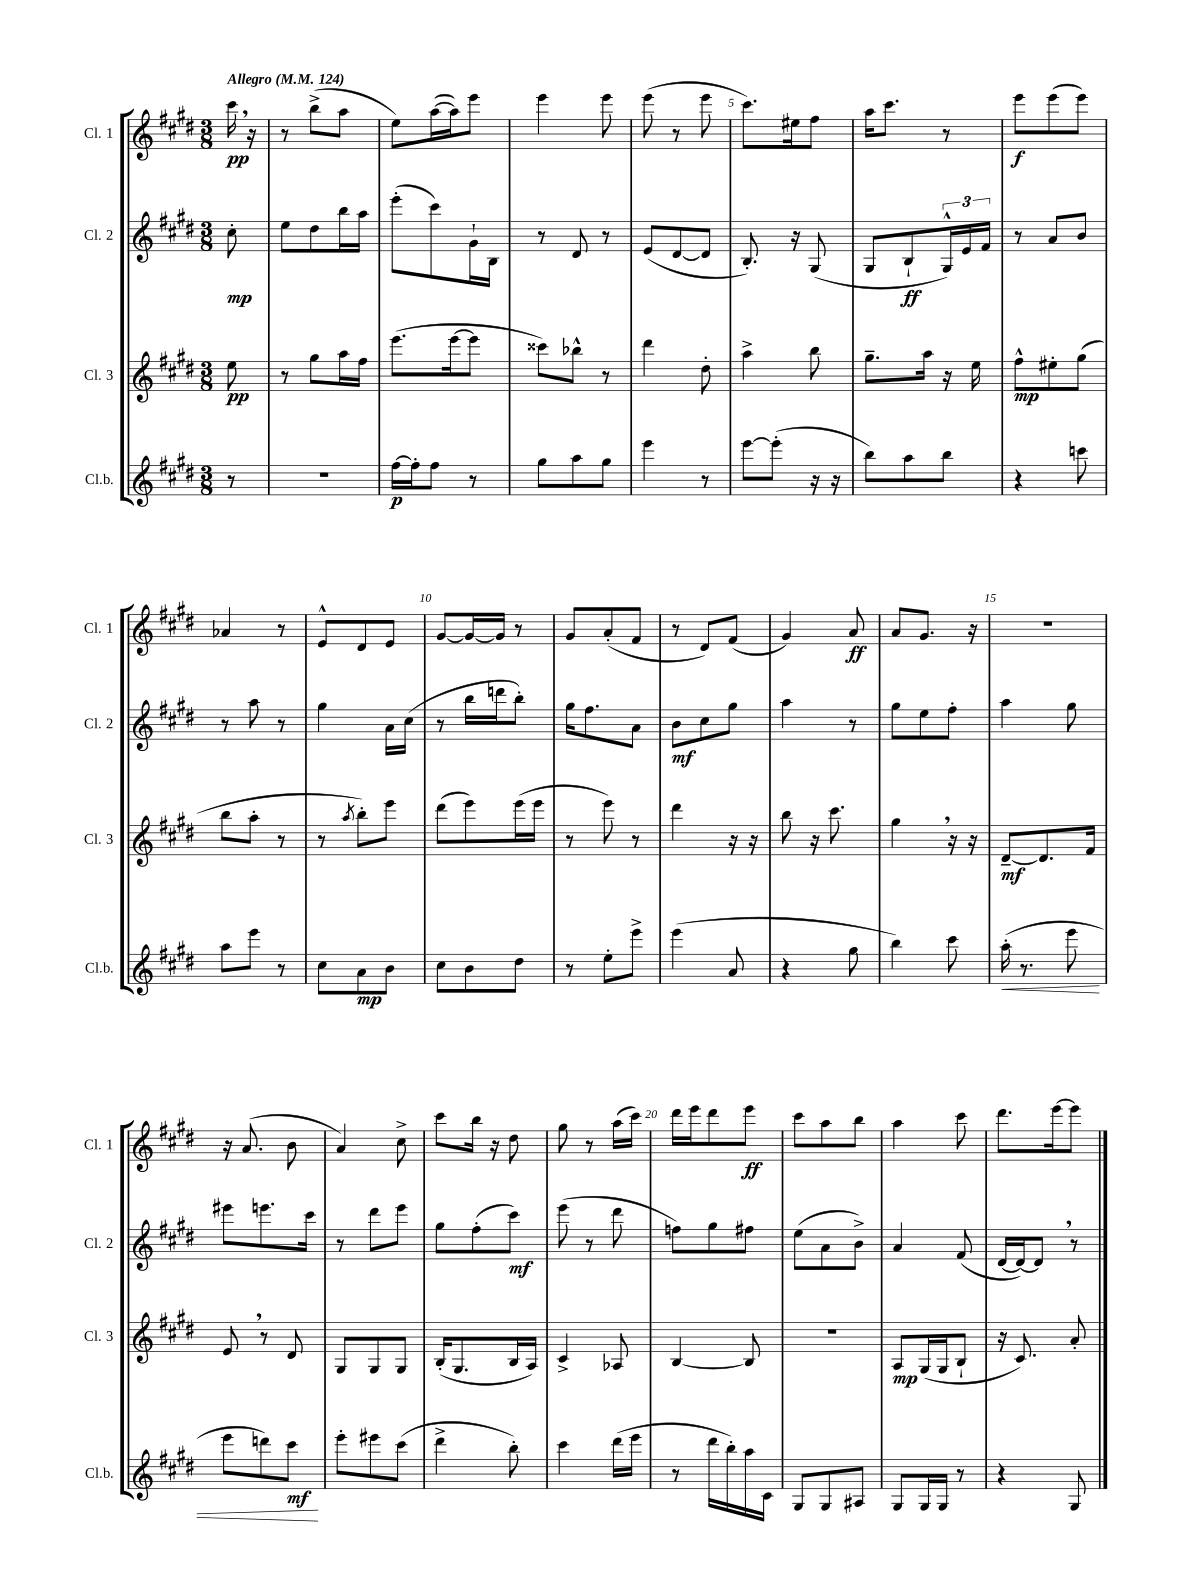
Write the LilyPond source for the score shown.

<<
\new StaffGroup <<
\new Staff = "s0" \with { instrumentName = "Cl. 1" shortInstrumentName = "Cl. 1" } {
    \clef treble \key e \major \numericTimeSignature \time 3/8 \partial 8 \tempo "Allegro" 4 = 124
    cis'''16\pp \breathe r16 |
    r8 b''8->( a''8 |
    e''8) a''16~( a''16) e'''8 |
    e'''4 e'''8 |
    e'''8( r8 e'''8 |
    cis'''8.) eis''16 fis''8 |
    a''16 cis'''8. r8 |
    e'''8\f e'''8( e'''8) |
    aes'4 r8 |
    e'8-^ dis'8 e'8 |
    gis'8~ gis'16~ gis'16 r8 |
    gis'8 a'8-.( fis'8 |
    r8 dis'8) fis'8( |
    gis'4) a'8\ff |
    a'8 gis'8. r16 |
    R4. |
    r16 a'8.( b'8 |
    a'4) cis''8-> |
    cis'''8 b''16 r16 dis''8 |
    gis''8 r8 a''16( cis'''16) |
    dis'''16 e'''16 dis'''8 e'''8\ff |
    cis'''8 a''8 b''8 |
    a''4 cis'''8 |
    dis'''8. e'''16~ e'''8 \bar "|." |
}
\new Staff = "s1" \with { instrumentName = "Cl. 2" shortInstrumentName = "Cl. 2" } {
    \clef treble \key e \major \numericTimeSignature \time 3/8 \partial 8
    cis''8-.\mp |
    e''8 dis''8 b''16 a''16 |
    e'''8-.( cis'''8) gis'16-! b16 |
    r8 dis'8 r8 |
    e'8( dis'8~ dis'8 |
    b8.-.) r16 gis8( |
    gis8 b8-!\ff \tuplet 3/2 { gis16-^) e'16 fis'16 } |
    r8 a'8 b'8 |
    r8 a''8 r8 |
    gis''4 a'16 cis''16( |
    r8 b''16 d'''16 b''8-.) |
    gis''16 fis''8. a'8 |
    b'8\mf cis''8 gis''8 |
    a''4 r8 |
    gis''8 e''8 fis''8-. |
    a''4 gis''8 |
    eis'''8 e'''8. cis'''16 |
    r8 dis'''8 e'''8 |
    gis''8 fis''8-.( cis'''8\mf) |
    e'''8( r8 dis'''8 |
    f''8) gis''8 fis''8 |
    e''8( a'8 b'8->) |
    a'4 fis'8( |
    dis'16~ dis'16~) dis'8 \breathe r8 \bar "|." |
}
\new Staff = "s2" \with { instrumentName = "Cl. 3" shortInstrumentName = "Cl. 3" } {
    \clef treble \key e \major \numericTimeSignature \time 3/8 \partial 8
    e''8\pp |
    r8 gis''8 a''16 fis''16 |
    e'''8.( e'''16~ e'''8 |
    cisis'''8) bes''8-^ r8 |
    dis'''4 dis''8-. |
    a''4-> b''8 |
    gis''8.-- a''16 r16 e''16 |
    fis''8-^\mp eis''8-. gis''8( |
    b''8 a''8-. r8 |
    r8 \acciaccatura { a''8 } b''8-.) e'''8 |
    dis'''8( e'''8) e'''16( e'''16 |
    r8 e'''8) r8 |
    dis'''4 r16 r16 |
    b''8 r16 cis'''8. |
    gis''4 \breathe r16 r16 |
    dis'8~--\mf dis'8. fis'16 |
    e'8 \breathe r8 dis'8 |
    gis8 gis8 gis8 |
    b16-.( gis8. b16 a16) |
    cis'4-> aes8 |
    b4~ b8 |
    R4. |
    a8\mp gis16( gis16 b8-! |
    r16 cis'8.) a'8-. \bar "|." |
}
\new Staff = "s3" \with { instrumentName = "Cl.b." shortInstrumentName = "Cl.b." } {
    \clef treble \key e \major \numericTimeSignature \time 3/8 \partial 8
    r8 |
    R4. |
    fis''16~\p fis''16-. fis''8 r8 |
    gis''8 a''8 gis''8 |
    e'''4 r8 |
    e'''8~ e'''8-.( r16 r16 |
    b''8) a''8 b''8 |
    r4 c'''8 |
    a''8 e'''8 r8 |
    cis''8 a'8\mp b'8 |
    cis''8 b'8 dis''8 |
    r8 e''8-. e'''8-> |
    e'''4( a'8 |
    r4 gis''8 |
    b''4) cis'''8 |
    a''16-.\<( r8. e'''8 |
    e'''8 d'''8) cis'''8\mf\! |
    e'''8-. eis'''8 cis'''8( |
    dis'''4-> b''8-.) |
    cis'''4 dis'''16( e'''16 |
    r8 dis'''16 b''16-.) a''16 cis'16 |
    gis8 gis8 ais8 |
    gis8 gis16 gis16 r8 |
    r4 gis8 \bar "|." |
}
>>
>>
\layout { \context { \Score \override BarNumber.break-visibility = ##(#f #t #t) barNumberVisibility = #(every-nth-bar-number-visible 5) } }
